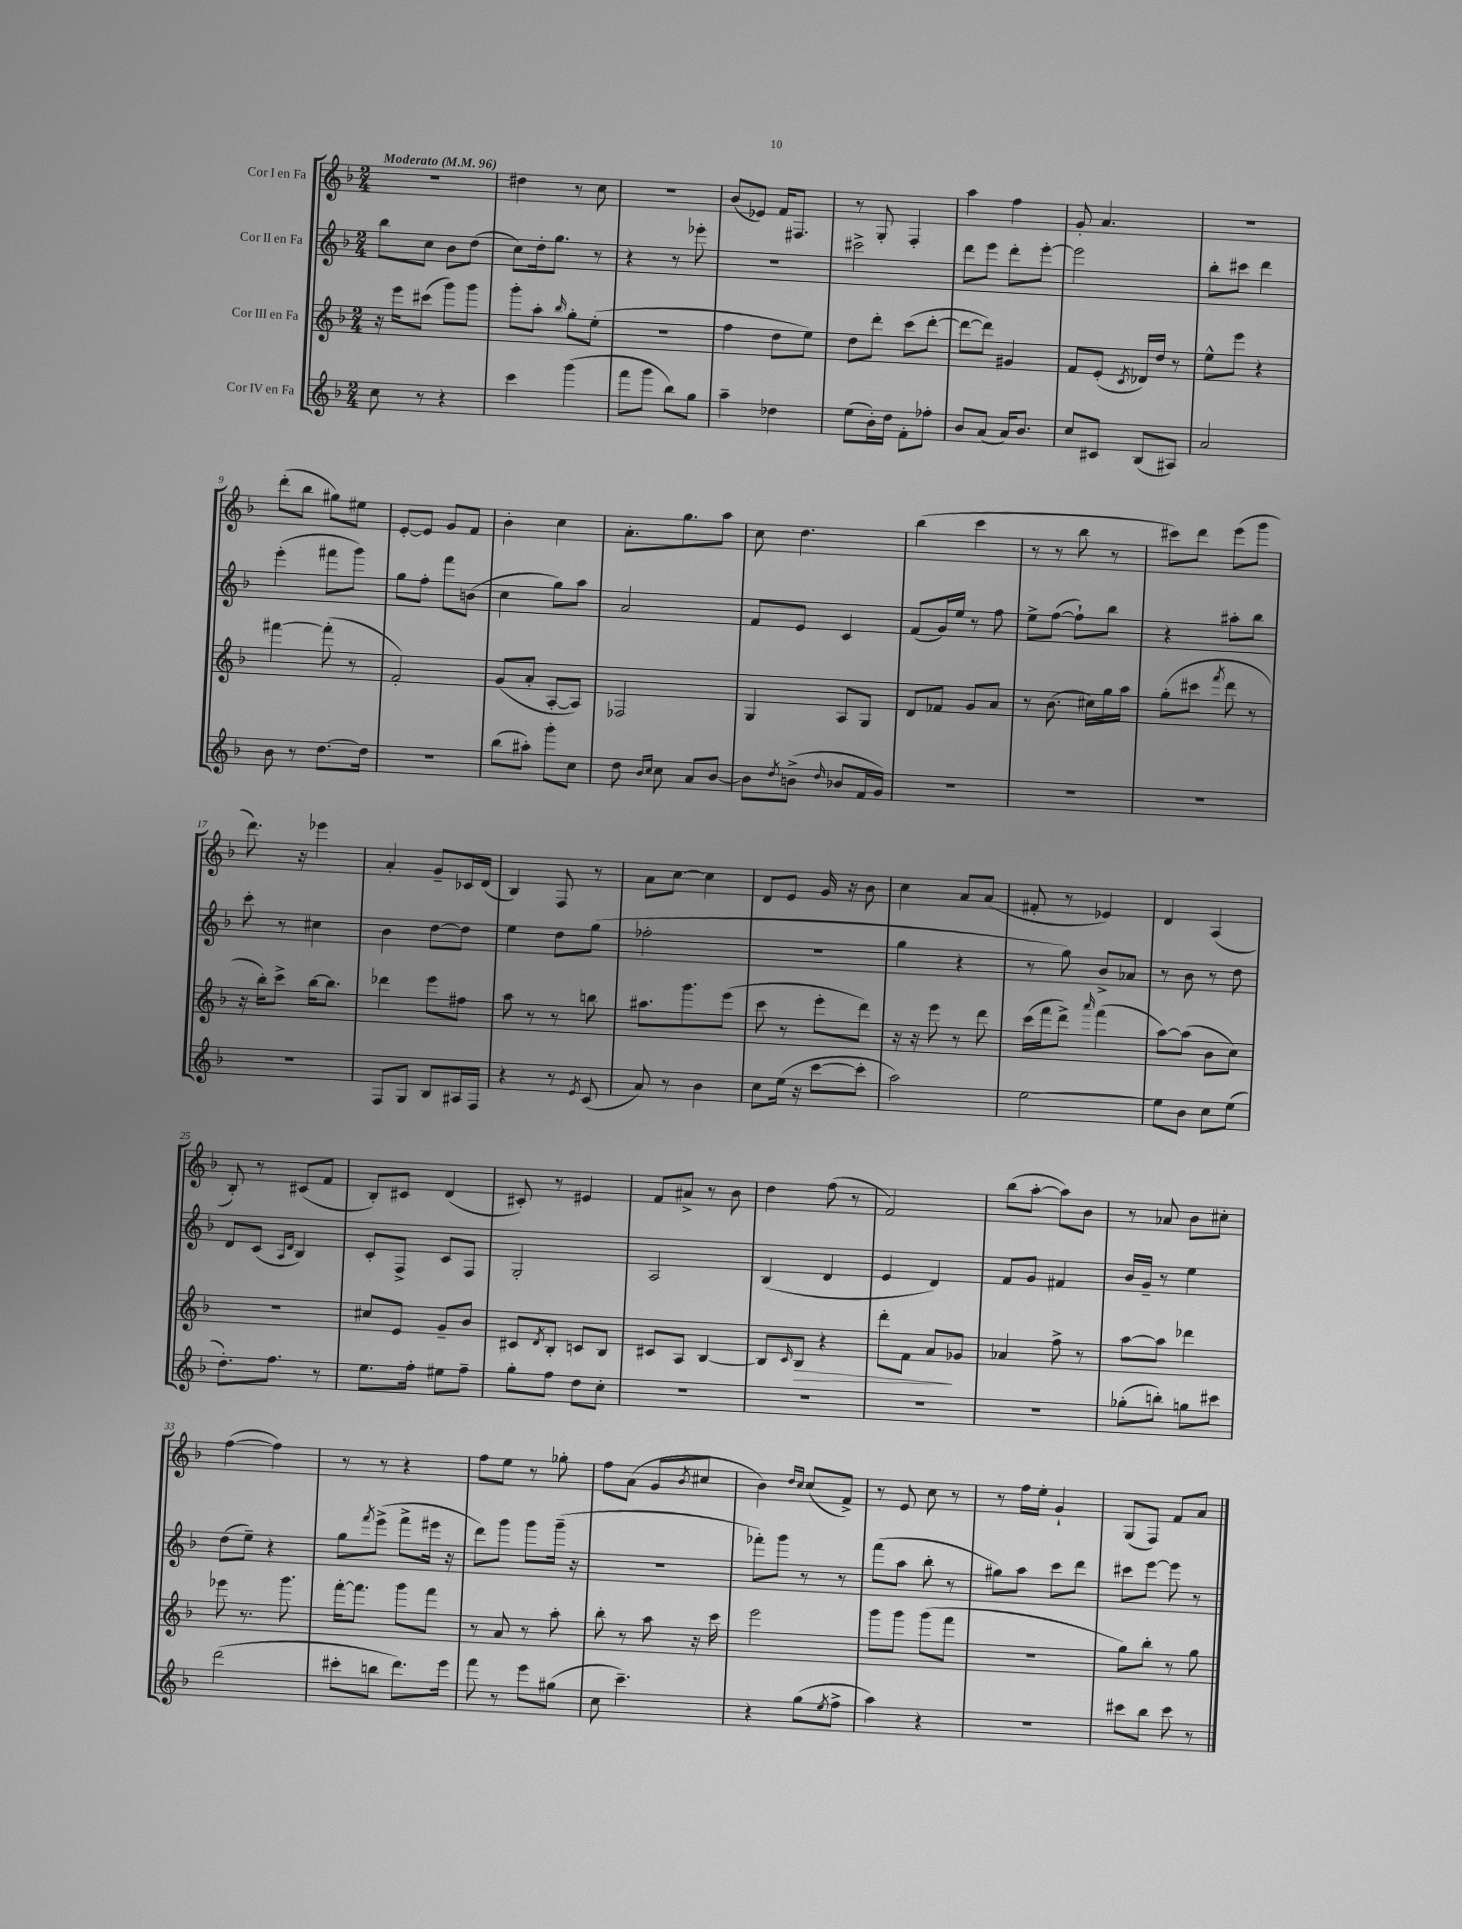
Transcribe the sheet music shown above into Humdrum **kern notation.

**kern	**kern	**dynam	**kern	**kern
*part4	*part3	*part3	*part2	*part1
*staff4	*staff3	*staff3	*staff2	*staff1
*I"Cor IV en Fa	*I"Cor III en Fa	*	*I"Cor II en Fa	*I"Cor I en Fa
*clefG2	*clefG2	*	*clefG2	*clefG2
*k[b-]	*k[b-]	*	*k[b-]	*k[b-]
*M2/4	*M2/4	*	*M2/4	*M2/4
*MM96	*MM96	*	*MM96	*MM96
=1	=1	=1	=1	=1
!	!	!	!	!LO:TX:a:B:t=Moderato
8cc\	16r	.	8bb-\L	2r
.	16eee\KL	.	.	.
8r	(8ccc#X\J	.	8cc\J	.
4r	8ggg\L)	.	8b-\L	.
.	8ggg\J	.	(8dd\J	.
=2	=2	=2	=2	=2
4ccc\	8ggg'\L	.	8cc\L)	4dd#X\
.	8aa'\J	.	16dd'\k	.
.	.	.	8.gg\J	.
.	16qqbb-/	.	.	.
(4ggg\	8gg'\L	.	.	8r
.	(8ee'\J	.	8r	8cc\
=3	=3	=3	=3	=3
8fff\L	2r	.	4r	2r
8ggg\J	.	.	.	.
8bb-\L)	.	.	8r	.
8gg\J	.	.	8eee-X'\	.
=4	=4	=4	=4	=4
4aa~\	4ff\	.	2r	(8b-/L
.	.	.	.	8e-X/J)
4dd-X\	8dd\L	.	.	16f/KL
.	.	.	.	8.F#X/J
.	8ee\J)	.	.	.
=5	=5	=5	=5	=5
(8ee\L	8dd\L	.	2ccc#X^\	8r
16b-'\L)	8ddd'\J	.	.	8G'/
16dd\JJ	.	.	.	.
8f'\L	(8ccc\L	.	.	4F'/
8ff-X'\J	[8ddd'\J	.	.	.
=6	=6	=6	=6	=6
8b-/L	8ddd\L_	.	8ddd\L	4aa\
(8a/J	8ddd\J])	.	8eee\J	.
16a/KL)	4g#X/	.	8ddd'\L	4ff\
8.b-/J	.	.	.	.
.	.	.	[8eee'\J	.
=7	=7	=7	=7	=7
8cc/L	8f/L	.	2eee\]	8g'/
8c#X/J	(8e'/J	.	.	4.a/
.	8qc/	.	.	.
(8B-/L	16d-X/LL)	.	.	.
.	16dd/JJ	.	.	.
8A#X/J)	8r	.	.	.
=8	=8	=8	=8	=8
2a/	8ee^^\L	.	8bb-'\L	2r
.	8eee\J	.	8ccc#X\J	.
.	4r	.	4ddd\	.
!!LO:LB:g=z
=9	=9	=9	=9	=9
8b-\	[4fff#X\	.	(4eee'\	(8ddd'\L
8r	.	.	.	8bb-\J
[8.dd\L	(8fff#'\]	.	8fff#X\L	8gg#X\L)
.	8r	.	8ggg\J)	8ee#X\J
16dd\Jk]	.	.	.	.
=10	=10	=10	=10	=10
2r	2f'/)	.	8gg\L	[8e'/L
.	.	.	8ff'\J	8e/J]
.	.	.	8fff\L	8g/L
.	.	.	(8bn\J	8f/J
=11	=11	=11	=11	=11
(8bb-\L	(8g/L	.	4cc\	4b-'\
8aa#X'\J)	8a'/J	.	.	.
8ggg'\L	[8A'/L	.	8gg\L)	4cc\
8cc\J	8A/J])	.	8aa\J	.
=12	=12	=12	=12	=12
8dd\	2F-X/	.	2a/	8.a'\L
16qqb-/LL	.	.	.	.
16qqcc/JJ	.	.	.	.
8cc\	.	.	.	.
.	.	.	.	8.gg\
8a/L	.	.	.	.
[8b-/J	.	.	.	8aa\J
=13	=13	=13	=13	=13
8b-\L]	4G/	.	8f/L	8cc\
8qdd/	.	.	.	.
(8bn^\J	.	.	8e/J	4.dd\
16qqdd/	.	.	.	.
8b-X/L	8A/L	.	4c/	.
16f/L	8G/J	.	.	.
16g/JJ)	.	.	.	.
=14	=14	=14	=14	=14
2r	8d/L	.	(8f/L	(4bb-\
.	8f-X/J	.	16g/L)	.
.	.	.	16ee/JJ	.
.	8g/L	.	8r	4ccc\
.	8a/J	.	8ff\	.
=15	=15	=15	=15	=15
2r	8r	.	8ee^\L	8r
.	(8.b-\	.	([8ff\J	8r
.	.	.	8ff`\L])	8bb-\
.	16cc#X\LL)	.	.	.
.	16gg\	.	8bb-\J	8r
.	16aa\JJ	.	.	.
=16	=16	=16	=16	=16
2r	(8gg'\L	.	4r	8ccc#X\L)
.	8ccc#X\J	.	.	8ddd\J
.	8qfff/	.	.	.
.	8ddd\	.	8aa#X'\L	(8eee\L
.	8r	.	8bb-\J	8ggg\J
!!LO:LB:g=z
=17	=17	=17	=17	=17
2r	16r	.	8ccc'\	8.ddd\)
.	16bb-'\KL)	.	.	.
.	8ccc^\J	.	8r	.
.	.	.	.	16r
.	[16bb-\KL	.	4cc#X\	4eee-X\
.	8.bb-\J]	.	.	.
=18	=18	=18	=18	=18
8F/L	4ddd-X\	.	4b-\	4a'/
8G/J	.	.	.	.
8B-/L	8eee\L	.	[8dd\L	8g~/L
16A#X/L	8ff#X\J	.	8dd\J]	16c-X/L
16F/JJ	.	.	.	(16d/JJ
=19	=19	=19	=19	=19
4r	8aa\	.	4ee\	4B-/)
.	8r	.	.	.
8r	8r	.	8dd\L	8F/
8qe/	.	.	.	.
(8c/	8bbn\	.	(8gg\J	8r
=20	=20	=20	=20	=20
8a/)	8.aa#X\L	.	2ff-X'\	8a\L
8r	.	.	.	[8cc\J
.	8.ggg\	.	.	.
4b-\	.	.	.	4cc\]
.	(8eee\J	.	.	.
=21	=21	=21	=21	=21
8cc\L	8ccc\	.	2r	8d/L
(16ee\Jk	8r	.	.	8e/J
16r	.	.	.	.
[8ccc\L	8eee'\L	.	.	16g/
.	.	.	.	16r
8ccc'\J]	8ddd\J)	.	.	8b-\
=22	=22	=22	=22	=22
2aa\)	16r	.	4gg\	4cc\
.	16r	.	.	.
.	8eee\	.	.	.
.	8r	.	4r	8a/L
.	8ddd\	.	.	(8a/J
=23	=23	=23	=23	=23
[2ee\	(16ccc\LL	.	8r	8f#X'/
.	16fff\J	.	.	.
.	8ddd^\J)	.	8gg\)	8r
.	16qqaaa/	.	.	.
.	(4fff\	.	8b-^/L	4e-X/)
.	.	.	8a-X/J	.
=24	=24	=24	=24	=24
8ee\L]	[8aa\L)	.	8r	4d/
8b-\J	(8aa\J]	.	8b-\	.
8cc\L	8b-\L	.	8r	(4A/
(8ee\J	8cc\J)	.	8dd\	.
!!LO:LB:g=z
=25	=25	=25	=25	=25
8.dd'\L)	2r	.	8d/L	8B-'/)
.	.	.	(8c/J	8r
8.ff\J	.	.	.	.
.	.	.	16qqA/LL	.
.	.	.	16qqd/JJ	.
.	.	.	4B-/)	(8c#X/L
8r	.	.	.	8f/J
=26	=26	=26	=26	=26
8.ee\L	8cc#X/L	.	8c'/L	8B-'/L)
.	8e/J	.	8F^/J	8c#X/J
16ff'\Jk	.	.	.	.
8ee#X\L	8g~/L	.	8c/L	(4d/
8ff~\J	8b-/J	.	8F/J	.
=27	=27	=27	=27	=27
8gg'\L	8c#X/L	.	2G'/	8c#X'/)
.	8qd/	.	.	.
8ff\J	8B-'/J	.	.	8r
8dd\L	8cn/L	.	.	4e#X/
8cc'\J	8B-/J	.	.	.
=28	=28	=28	=28	=28
2r	8c#X/L	.	2A/	8f/L
.	8A/J	.	.	8a#X^/J
.	[4B-/	.	.	8r
.	.	.	.	8b-\
=29	=29	=29	=29	=29
2r	8B-/L]	.	(4B-/	4dd\
.	16qqc/	.	.	.
!	!	!LO:HP:b	!	!
.	8B-/J	>	.	.
.	4r	.	4d/	(8ff\
.	.	.	.	8r
=30	=30	=30	=30	=30
2r	8ddd'\L	.	4e/	2f/)
.	8f\J	.	.	.
.	8a/L	.	4d/)	.
.	8g-X/J	]	.	.
=31	=31	=31	=31	=31
2r	4a-X/	.	8f/L	(8bb-\L
.	.	.	8g/J	[8aa'\J
.	8ff^\	.	4f#X/	8aa\L])
.	8r	.	.	8b-\J
=32	=32	=32	=32	=32
(8gg-X'\L	[8aa\L	.	16b-/LL	8r
.	.	.	16g~/JJ	.
8bbn'\J)	8aa\J]	.	8r	8a-X/
8ggn\L	4ddd-X\	.	4ee\	8b-\L
8ccc#X\J	.	.	.	8cc#X'\J
!!LO:LB:g=z
=33	=33	=33	=33	=33
(2ddd\	8eee-X\	.	(8dd\L	([4ff\
.	8.r	.	8ee~\J)	.
.	.	.	4r	4ff\])
.	8.ggg\	.	.	.
=34	=34	=34	=34	=34
8ccc#X'\L	[16fff'\KL	.	8gg\L	8r
.	8.fff\J]	.	.	.
.	.	.	8qfff/	.
8bbn\J	.	.	(8eee^\J	8r
8.ddd\L)	8ggg\L	.	8fff^\L	4r
.	8fff\J	.	16eee#X\Jk	.
16eee\Jk	.	.	16r	.
=35	=35	=35	=35	=35
8fff\	8r	.	8ddd\L)	8ff\L
8r	8a/	.	8ggg\J	8ee\J
8eee\L	8r	.	8ggg\L	8r
(8gg#X\J	8aa'\	.	(16ggg~\Jk	8gg-X'\
.	.	.	16r	.
=36	=36	=36	=36	=36
8cc\	8bb-'\	.	2r	8ff\L
4.ccc~\)	8r	.	.	(8a\J
.	8aa\	.	.	8g/L
.	.	.	.	8qb-/
.	16r	.	.	8cc#X/J
.	16ccc\	.	.	.
=37	=37	=37	=37	=37
4r	2eee\	.	8fff-X'\L)	4b-\)
.	.	.	8ggg\J	.
.	.	.	.	16qqdd/LL
.	.	.	.	16qqcc/JJ
(8gg\L	.	.	8r	(8cc/L
8qee/	.	.	.	.
8ff^\J	.	.	8r	8f^/J)
=38	=38	=38	=38	=38
4aa\)	8ggg\L	.	(8fff\L	8r
.	8ggg\J	.	8aa\J	8e/
4r	(8ggg\L	.	8bb-'\	8cc\
.	8fff\J	.	8r	8r
=39	=39	=39	=39	=39
2r	2r	.	8gg#X\L)	8r
.	.	.	8aa\J	16ff\LL
.	.	.	.	16ee'\JJ
.	.	.	8ccc\L	4g`/
.	.	.	8ddd\J	.
=40	=40	=40	=40	=40
8ccc#X\L	8gg\L)	.	8ccc#X\L	(8G/L
8bb-\J	8bb-'\J	.	[8eee\J	8F/J)
8ccc#\	8r	.	8eee\]	8f/L
8r	8gg\	.	8r	8a/J
==	==	==	==	==
*-	*-	*-	*-	*-
